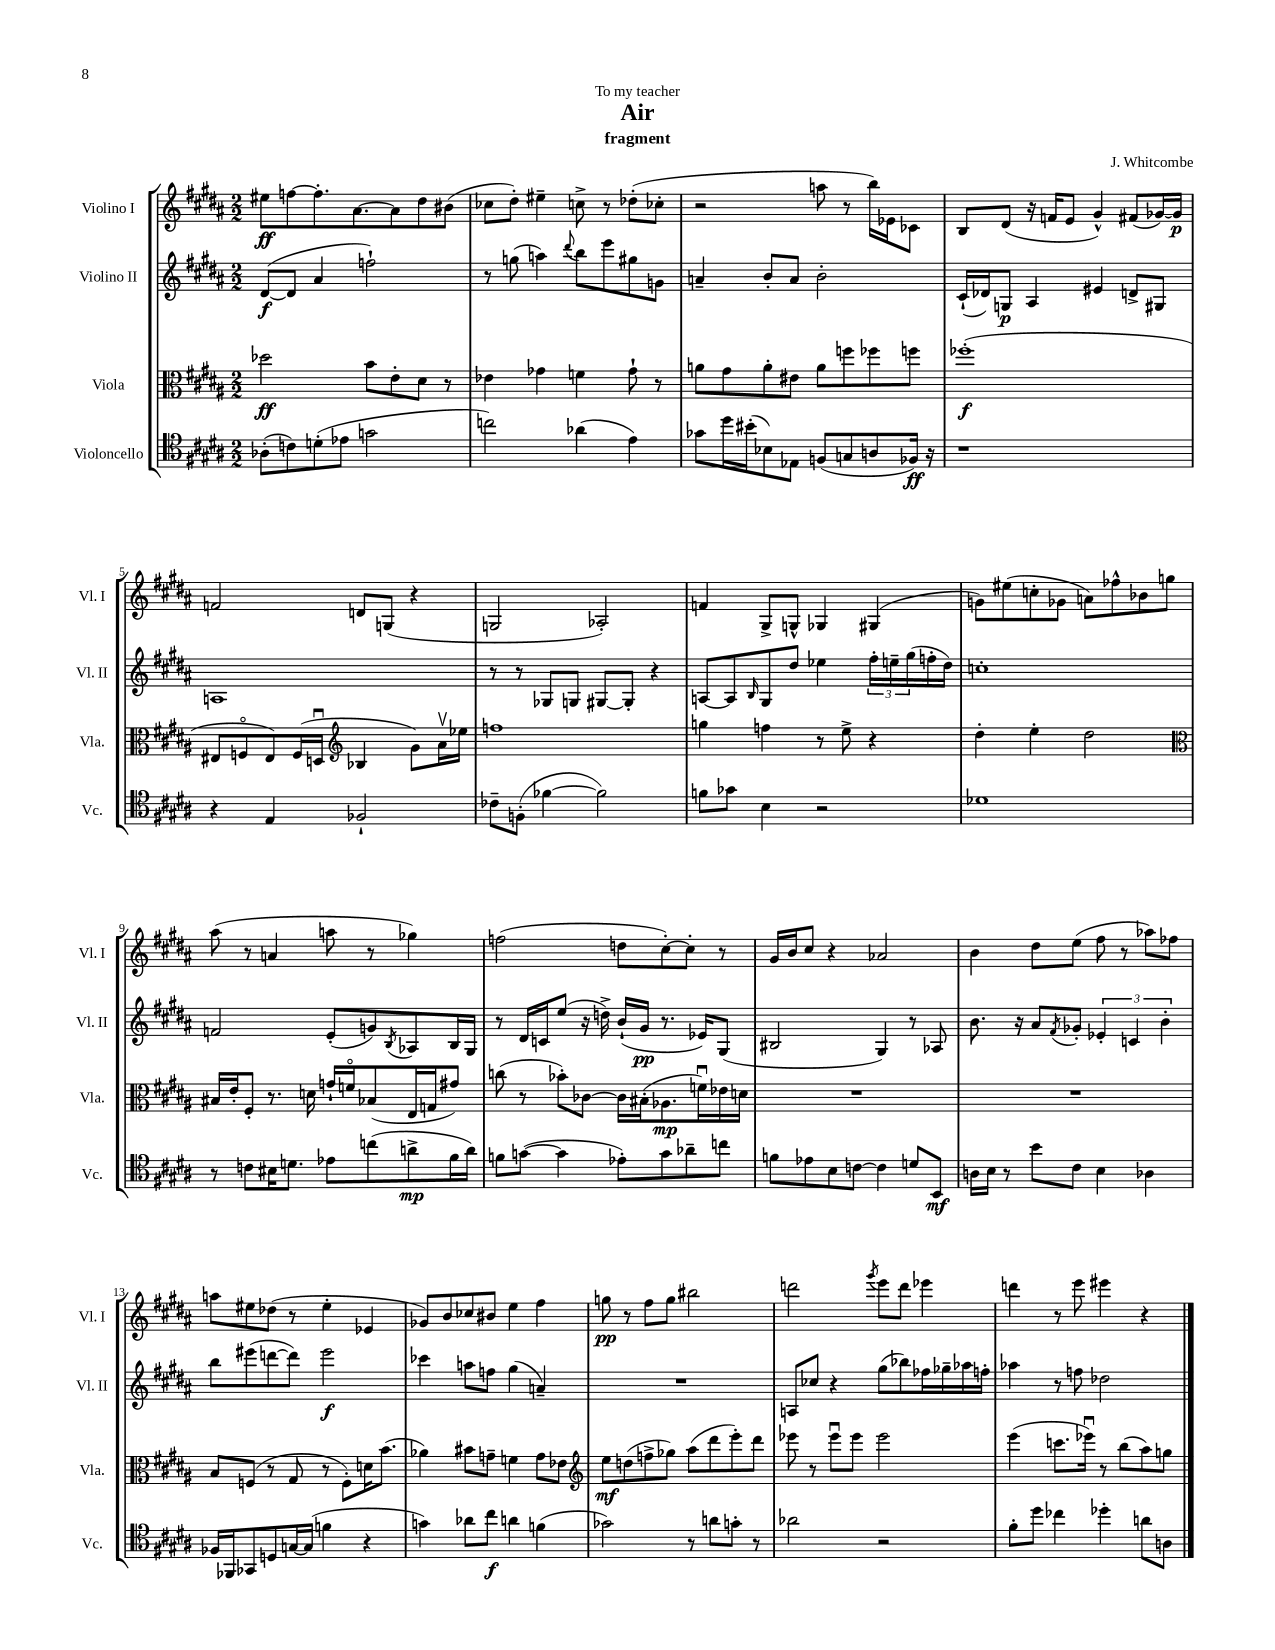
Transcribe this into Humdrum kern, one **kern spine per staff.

**kern	**kern	**kern	**kern
*staff4	*staff3	*staff2	*staff1
*clefC4	*clefC3	*clefG2	*clefG2
*k[f#c#g#d#a#]	*k[f#c#g#d#a#]	*k[f#c#g#d#a#]	*k[f#c#g#d#a#]
*M2/2	*M2/2	*M2/2	*M2/2
(8A-'	2dd-	([8d#	8ee#
8c)	.	8d#]	[8ff
(8d'	.	4a#	8.ff']
8e-	.	.	.
.	.	.	[8.a#
2g	8b	2ff`)	.
.	8e'	.	8a#]
.	8d#	.	8dd#
.	8r	.	(8b#
=	=	=	=
2cc)	4e-	8r	8cc-
.	.	(8gg	8dd#')
.	4g-	4aa)	4ee#~
.	.	8qqddd#	.
(4a-	4f	8bb	8cc^
.	.	8eee	8r
4e)	8g-`	8gg#	(8dd-'
.	8r	8g	8cc-'
=	=	=	=
8g-	8a	4a~	2r
16dd#	8g#	.	.
(16b#'	.	.	.
8B-)	8a'	8b'	.
8E-	8e#	8a	.
(8F	8a	2b'	8aa
8G	8ff	.	8r
8A	8ff-	.	16bb)
.	.	.	16e-
16F-)	8ff	.	8c-
16r	.	.	.
=	=	=	=
1r	(1ff-'	(16c#`	8B
.	.	16d-)	.
.	.	8G	(8d#
.	.	4A#	16r
.	.	.	16f
.	.	.	8e
.	.	4e#	4g#^^)
.	.	8d^	(8f#
.	.	8G#	[16g-)
.	.	.	16g-]
=	=	=	=
4r	8E#	1A	2f
.	8Fo	.	.
4E	8E#)	.	.
.	(16F	.	.
.	16Du	.	.
*	*clefG2	*	*
2F-`	4B-	.	8d
.	.	.	(8G
.	8g#)	.	4r
.	16a#v	.	.
.	16ee-	.	.
=	=	=	=
8c-~	1ff	8r	2G
(8F'	.	8r	.
[4f-	.	8G-	.
.	.	8G	.
2f-])	.	[8G#	2A-')
.	.	8G#']	.
.	.	4r	.
=	=	=	=
8f	4gg	[8A	4f
8g-	.	8A]	.
.	.	16qqB	.
4B	4ff	8G#	8G#^
.	.	8dd#	8G^^
2r	8r	4ee-	4G-
.	8ee^	.	.
.	4r	24ff#'	(4G#
.	.	24ee~	.
.	.	(24gg#	.
.	.	16ff'	.
.	.	16dd#)	.
=	=	=	=
1d-	4dd#'	1cc'	8g)
.	.	.	(8ee#
.	4ee'	.	8cc'
.	.	.	8g-
.	2dd#	.	8a)
.	.	.	8ff-^^
.	.	.	8b-
.	.	.	8gg
=	=	=	=
*	*clefC3	*	*
8r	16B#	2f	(8aa#
.	16e'	.	.
8c	8F#'	.	8r
16B#	8.r	.	4a
8.d	.	.	.
.	16d	.	.
8e-	16g`	(8e'	8aa
.	16fo	.	.
(8cc	(8B-	8g)	8r
.	.	8qB	.
8a^	16E	8A-	4gg-)
.	16G	.	.
16f#	8g#)	16B	.
16a)	.	16G#	.
=	=	=	=
8f	(8cc	8r	(2ff
([8g	8r	16d#	.
.	.	16c	.
4g]	8b-')	(8ee	.
.	[8c-	16r	.
.	.	16dd^)	.
8e-')	16c-]	(16b`	8dd
.	(16B#'	16g#	.
8g	8.A-	8.r	[8cc#')
8a-~	.	.	8cc#']
.	16fu)	16e-)	.
8cc	16e-	(8G#	8r
.	16d	.	.
=	=	=	=
8f	1r	2B#	16g#
.	.	.	16b
8e-	.	.	8cc#
8B	.	.	4r
[8c	.	.	.
4c]	.	4G#)	2a-
8d	.	8r	.
8BB	.	8A-	.
=	=	=	=
16A	1r	8.b	4b
16B	.	.	.
8r	.	.	.
.	.	16r	.
8b	.	8a#	8dd#
.	.	8qf#	.
8c#	.	8g-'	(8ee
4B	.	6e-'	8ff#
.	.	.	8r
.	.	6c	.
4A-	.	.	8aa-)
.	.	6b'	.
.	.	.	8ff-
=	=	=	=
16F-	8B	8bb	8aa
16FF-	.	.	.
8GG-	(8F	(8eee#	8ee#
8D	8r	[8ddd	(8dd-
[16G	8G#	8ddd])	8r
(16G]	.	.	.
4f	8r	2eee#	4ee#'
.	8F')	.	.
4r	16d	.	4e-
.	(8.b	.	.
=	=	=	=
4g)	4a-)	4ccc-	8g-)
.	.	.	8b
8a-	8b#	8aa	8cc-
8cc#	8g~	8ff	8b#
4a	4f	(4gg#	4ee
(4f	8g	4a~)	4ff#
.	8e-	.	.
=	=	=	=
*	*clefG2	*	*
2g-)	8ee	1r	8gg
.	(8dd	.	8r
.	8ff^	.	8ff#
.	8gg-)	.	8gg
8r	(8aa#	.	2bb#
8a	8ddd#	.	.
8g'	8eee')	.	.
8r	8ddd#	.	.
=	=	=	=
2a-	8eee-	8A	2ddd
.	8r	8cc-	.
.	8eee-u	4r	.
.	8eee-	.	.
.	.	.	8qggg#
2r	2eee-	(8gg#	8eee
.	.	8bb-)	8ddd
.	.	16ff-	4eee-
.	.	16gg-~	.
.	.	16aa-	.
.	.	16ff'	.
=	=	=	=
8f#'	(4eee	4aa-	4ddd
8dd#	.	.	.
4cc-	8.ccc	8r	8r
.	.	8ff	8eee
.	16eee-u)	.	.
4dd-'	8r	2dd-	4eee#
.	(8bb	.	.
8a	8aa#)	.	4r
8A	8gg	.	.
==	==	==	==
*-	*-	*-	*-
